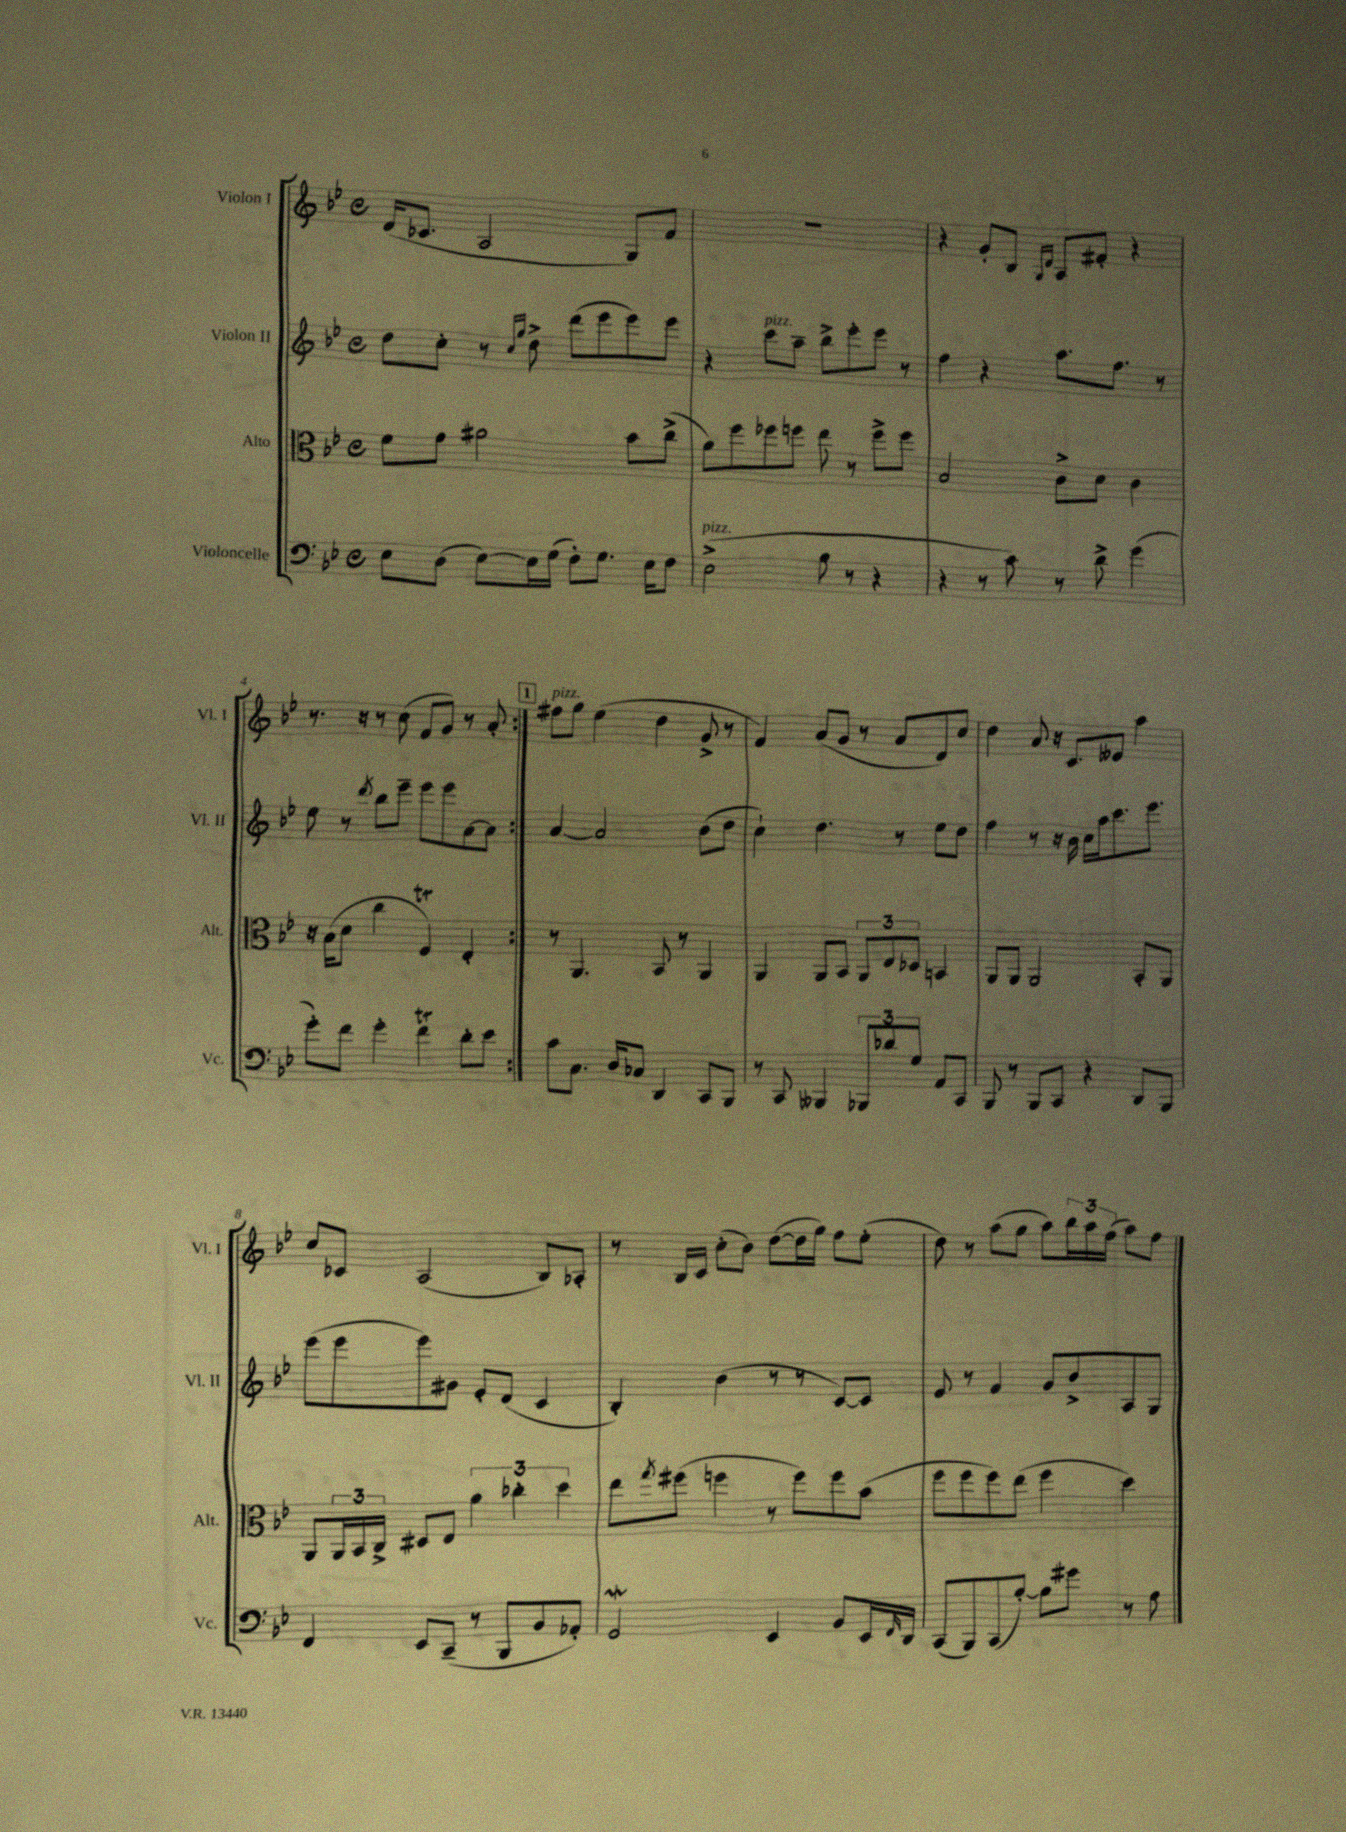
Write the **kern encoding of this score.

**kern	**kern	**kern	**kern
*staff4	*staff3	*staff2	*staff1
*clefF4	*clefC3	*clefG2	*clefG2
*k[b-e-]	*k[b-e-]	*k[b-e-]	*k[b-e-]
*M4/4	*M4/4	*M4/4	*M4/4
*met(c)	*met(c)	*met(c)	*met(c)
8E-	8f	8dd	(16d
.	.	.	8.c-
(8D	8g	8cc'	.
[8E-)	2a#	8r	2A
.	.	16qqcc	.
.	.	16qqgg	.
16E-]	.	8dd^	.
(16G	.	.	.
8F')	.	(8ddd	.
8.G	.	8eee-	.
.	8b-	8eee-)	8G)
16E-	.	.	.
8F	(8cc^	8eee-	8f
=	=	=	=
(2E-^	8a)	4r	1r
.	8ff	.	.
.	8ff-	8ccc	.
.	8ff	8aa~	.
8B-	8ee-	8bb-^	.
8r	8r	8eee-'	.
4r	8ff^	8eee-	.
.	8ff	8r	.
=	=	=	=
4r	2B-	4ff	4r
8r	.	4r	8g'
8c)	.	.	8B-
.	.	.	16qqG
.	.	.	16qqd
8r	8c^	8.aa	8A
8d^	8d	.	8f#'
.	.	8.ff	.
(4g	4c	.	4r
.	.	8r	.
=	=	=	=
8g')	16r	8ee-	8.r
.	(16B-	.	.
8f	8d	8r	.
.	.	.	16r
.	.	8qddd	.
4g'	4cc	8bb-	8r
.	.	8eee-~	(8cc
4f	4F)	8eee-	8f
.	.	8eee-	8g)
8d'	4E-'	[8a	8r
8e-	.	8a]	8a'
=:|!	=:|!	=:|!	=:|!
8c	8r	[4a	8ff#
8.C	4.AA	.	8gg
.	.	2a]	(4ee-
16D	.	.	.
8C-	.	.	.
4DD	8BB-	.	4dd
.	8r	.	.
8CC	4AA	(8b-	8g^
8BBB-	.	8dd	8r
=	=	=	=
8r	4AA	4cc`)	4f)
8CC	.	.	.
4BBB--	8AA	4.dd	(8a
.	8BB-	.	8g
12BBB-	12AA	.	8r
12d-	12E-	.	.
.	.	8r	8a
12G	12D-	.	.
8AA	4BB	8ee-	8d)
8CC	.	8dd	8cc
=	=	=	=
8BBB-	8AA	4ff	4dd
8r	8AA	.	.
8BBB-	2AA	8r	8a
8CC	.	16r	16r
.	.	16b-	8.c
4r	.	16cc	.
.	.	16aa	.
.	.	8.ccc	8e--
8DD	8BB-'	.	4aa
.	.	8.eee-	.
8BBB-	8AA	.	.
=	=	=	=
4FF	8AA	(8eee-	8cc
.	24AA	8eee-	8c-
.	24BB-	.	.
.	24C^	.	.
8EE-	8D#	8eee-)	(2A
(8CC~	8E-	8g#	.
8r	6a	8e-'	.
8BBB-	.	(8d	.
.	6cc-'	.	.
8BB-	.	4c	8B-)
.	6dd	.	.
8AA-')	.	.	8A-'
=	=	=	=
2GG	8ee-	4B-')	8r
.	8qgg	.	.
.	(8ff#	.	16B-
.	.	.	16c
.	4ff	(4b-	(8cc'
.	.	.	8b-)
4EE-	8r	8r	([8dd
.	8ff)	8r	16dd]
.	.	.	16gg)
8BB-	8ff	[8c)	8ff
16EE-	(8b-	8c]	(8ee-'
16qqFF	.	.	.
16DD	.	.	.
=	=	=	=
(8CC	8ff	8e-	8dd)
8BBB-)	8ff	8r	8r
(8CC	8ff)	4f	(8aa
[8B-')	(8ee-	.	8gg
8B-]	4ff	8g	8aa)
8g#	.	8b-^	24bb-
.	.	.	24aa
.	.	.	(24ff
8r	4dd)	8A	8aa)
8A	.	8G	8ff
==	==	==	==
*-	*-	*-	*-
